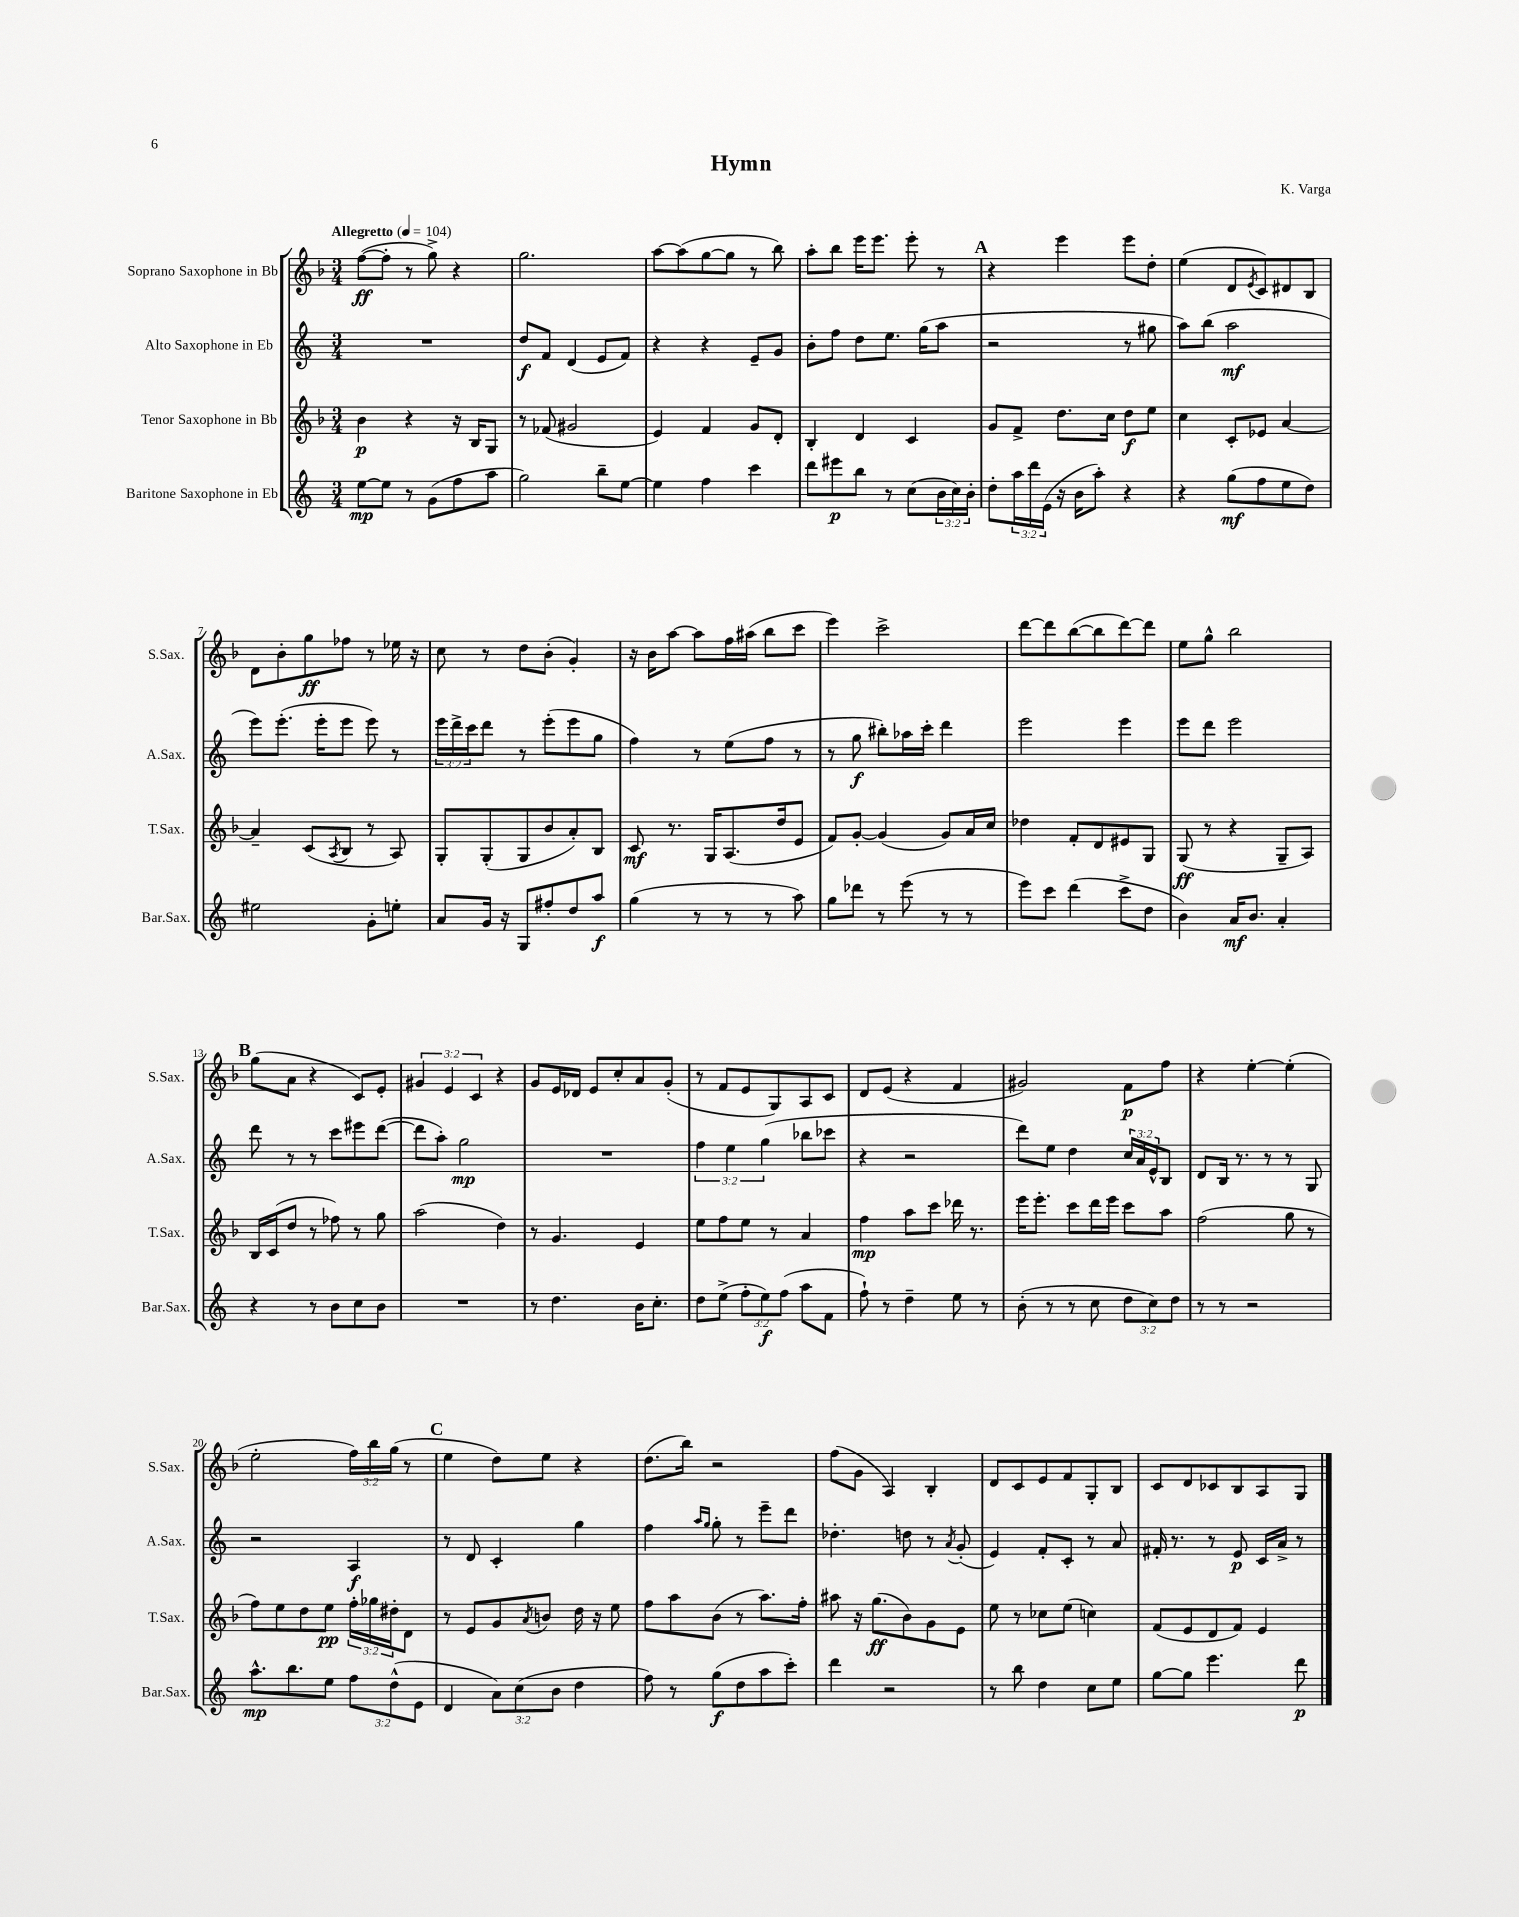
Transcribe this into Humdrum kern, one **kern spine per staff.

**kern	**dynam	**kern	**dynam	**kern	**dynam	**kern	**dynam
*part4	*part4	*part3	*part3	*part2	*part2	*part1	*part1
*staff4	*staff4	*staff3	*staff3	*staff2	*staff2	*staff1	*staff1
*I"Baritone Saxophone in Eb	*	*I"Tenor Saxophone in Bb	*	*I"Alto Saxophone in Eb	*	*I"Soprano Saxophone in Bb	*
*I'Bar.Sax.	*	*I'T.Sax.	*	*I'A.Sax.	*	*I'S.Sax.	*
*clefG2	*	*clefG2	*	*clefG2	*	*clefG2	*
*k[]	*	*k[b-]	*	*k[]	*	*k[b-]	*
*M3/4	*	*M3/4	*	*M3/4	*	*M3/4	*
*MM104	*	*MM104	*	*MM104	*	*MM104	*
=1	=1	=1	=1	=1	=1	=1	=1
!	!	!	!	!	!	!LO:TX:a:B:t=Allegretto	!
[8ee\L	mp	4b-\	p	2.r	.	([8ff\L	ff
8ee\J]	.	.	.	.	.	8ff'\J]	.
8r	.	4r	.	.	.	8r	.
(8g\L	.	.	.	.	.	8gg^\)	.
8ff\	.	16r	.	.	.	4r	.
.	.	16B-/KL	.	.	.	.	.
8aa\J	.	8G/J	.	.	.	.	.
=2	=2	=2	=2	=2	=2	=2	=2
2gg\)	.	8r	.	8dd/L	f	2.gg\	.
.	.	(8f-X/	.	8f/J	.	.	.
.	.	2g#X/	.	(4d/	.	.	.
8bb~\L	.	.	.	8e/L	.	.	.
[8ee\J	.	.	.	8f/J)	.	.	.
=3	=3	=3	=3	=3	=3	=3	=3
4ee\]	.	4e/)	.	4r	.	[8aa\L	.
.	.	.	.	.	.	(8aa\]	.
4ff\	.	4f/	.	4r	.	[8gg\	.
.	.	.	.	.	.	8gg\J]	.
4ccc\	.	8g/L	.	8e~/L	.	8r	.
.	.	8d'/J	.	8g/J	.	8bb-\)	.
=4	=4	=4	=4	=4	=4	=4	=4
8ddd\L	.	4B-'/	.	8b'\L	.	8aa'\L	.
8eee#X\	p	.	.	8ff\J	.	8bb-\J	.
8bb\J	.	4d/	.	8dd\L	.	16eee\KL	.
.	.	.	.	.	.	8.eee\J	.
8r	.	.	.	8.ee\J	.	.	.
(8cc\L	.	4c/	.	.	.	8eee'\	.
.	.	.	.	(16gg\KL	.	.	.
24b\L	.	.	.	8aa\J	.	8r	.
24cc\)	.	.	.	.	.	.	.
24b'\JJ	.	.	.	.	.	.	.
!!LO:REH:place=s1:t=A
=5	=5	=5	=5	=5	=5	=5	=5
8dd'\L	.	8g/L	.	2r	.	4r	.
24aa\L	.	8f^/J	.	.	.	.	.
24ddd\	.	.	.	.	.	.	.
(24e\JJ	.	.	.	.	.	.	.
16r	.	8.dd\L	.	.	.	4eee\	.
16b\KL	.	.	.	.	.	.	.
8aa'\J)	.	.	.	.	.	.	.
.	.	16cc\Jk	.	.	.	.	.
4r	.	8dd\L	f	8r	.	8eee\L	.
.	.	8ee\J	.	8gg#X\	.	8dd'\J	.
=6	=6	=6	=6	=6	=6	=6	=6
4r	.	4cc\	.	8aa\L)	.	(4ee\	.
.	.	.	.	(8bb\J	.	.	.
(8gg\L	mf	8c'/L	.	2aa\	mf	8d/L	.
.	.	.	.	.	.	8qe/	.
8ff\	.	8e-X/J	.	.	.	8c/)	.
8ee\	.	[4a/	.	.	.	8d#X/	.
8dd\J)	.	.	.	.	.	8B-/J	.
!!LO:LB:g=z
=7	=7	=7	=7	=7	=7	=7	=7
2ee#X\	.	4a~/]	.	8eee\L)	.	8d\L	.
.	.	.	.	(8.eee'\J	.	8b-'\	.
.	.	(8c/L	.	.	.	8gg\	ff
.	.	.	.	16eee'\KL	.	.	.
.	.	8qA/	.	.	.	.	.
.	.	8B-/J	.	8eee\J	.	8ff-X\J	.
8g'\L	.	8r	.	8eee\)	.	8r	.
8een'\J	.	8A/)	.	8r	.	16ee-X\	.
.	.	.	.	.	.	16r	.
=8	=8	=8	=8	=8	=8	=8	=8
8a/L	.	8G'/L	.	24eee\LL	.	8cc\	.
.	.	.	.	24ddd^\	.	.	.
.	.	.	.	24ccc\J	.	.	.
16g/Jk	.	(8G'/	.	8ddd\J	.	8r	.
16r	.	.	.	.	.	.	.
8G/L	.	8G/	.	8r	.	8dd\L	.
8ff#X'/	.	8b-/	.	(8eee'\L	.	(8b-'\J	.
8dd/	.	8a'/)	.	8eee\	.	4g'/)	.
8aa/J	f	8B-/J	.	8gg\J	.	.	.
=9	=9	=9	=9	=9	=9	=9	=9
(4gg\	.	8c/	mf	4ff\)	.	16r	.
.	.	.	.	.	.	16b-\KL	.
.	.	8.r	.	.	.	[8aa\J	.
8r	.	.	.	8r	.	8aa\L]	.
.	.	16G/KL	.	.	.	.	.
8r	.	(8.A/	.	(8ee\L	.	16ff\L	.
.	.	.	.	.	.	(16aa#X\JJ	.
8r	.	.	.	8ff\J	.	8bb-\L	.
.	.	16dd/k	.	.	.	.	.
8aa\)	.	8e/J	.	8r	.	8ccc\J	.
=10	=10	=10	=10	=10	=10	=10	=10
8gg\L	.	8f/L)	.	8r	.	4eee\)	.
8ddd-X\J	.	[8g'/J	.	8gg\	f	.	.
8r	.	(4g/]	.	8bb#X'\L)	.	2ccc^\	.
(8eee\	.	.	.	16aa-X\L	.	.	.
.	.	.	.	16ccc'\JJ	.	.	.
8r	.	8g/L)	.	4ddd\	.	.	.
8r	.	16a/L	.	.	.	.	.
.	.	16cc/JJ	.	.	.	.	.
=11	=11	=11	=11	=11	=11	=11	=11
8eee\L)	.	4dd-X\	.	2eee\	.	[8ddd\L	.
8ccc\J	.	.	.	.	.	8ddd\]	.
(4ddd\	.	8f'/L	.	.	.	([8bb-\	.
.	.	8d/	.	.	.	8bb-\]	.
8ccc^\L	.	8e#X/	.	4eee\	.	[8ddd\)	.
8dd\J	.	8G/J	.	.	.	8ddd\J]	.
=12	=12	=12	=12	=12	=12	=12	=12
4b\)	.	(8G/	ff	8eee\L	.	8ee\L	.
.	.	8r	.	8ddd\J	.	8gg^^\J	.
16a/KL	mf	4r	.	2eee\	.	2bb-\	.
8.b/J	.	.	.	.	.	.	.
4a'/	.	8G~/L	.	.	.	.	.
.	.	8A/J)	.	.	.	.	.
!!LO:LB:g=z
!!LO:REH:place=s1:t=B
=13	=13	=13	=13	=13	=13	=13	=13
4r	.	16B-/LL	.	8ddd\	.	(8gg\L	.
.	.	(16c/J	.	.	.	.	.
.	.	8dd/J	.	8r	.	8a\J	.
8r	.	8r	.	8r	.	4r	.
8b\L	.	8ff-X\)	.	8ccc\L	.	.	.
8cc\	.	8r	.	8eee#X\	.	8c/L)	.
8b\J	.	8gg\	.	([8ddd\J	.	8e'/J	.
=14	=14	=14	=14	=14	=14	=14	=14
2.r	.	(2aa\	.	8ddd\L]	.	6g#X/	.
.	.	.	.	8aa'\J)	.	.	.
.	.	.	.	.	.	6e/	.
.	.	.	.	2gg\	mp	.	.
.	.	.	.	.	.	6c/	.
.	.	4dd\)	.	.	.	4r	.
=15	=15	=15	=15	=15	=15	=15	=15
8r	.	8r	.	2.r	.	8g/L	.
4.dd\	.	4.g/	.	.	.	16e/L	.
.	.	.	.	.	.	16d-X/JJ	.
.	.	.	.	.	.	8e/L	.
.	.	.	.	.	.	8cc'/	.
16b\KL	.	4e/	.	.	.	8a/	.
8.cc'\J	.	.	.	.	.	.	.
.	.	.	.	.	.	(8g'/J	.
=16	=16	=16	=16	=16	=16	=16	=16
8dd\L	.	8ee\L	.	6ff\	.	8r	.
(8ee^\J	.	8ff\	.	.	.	8f/L	.
.	.	.	.	6ee\	.	.	.
12ff'\L	.	8ee\J	.	.	.	8e/	.
12ee\)	f	.	.	(6gg\	.	.	.
.	.	8r	.	.	.	8G/)	.
(12ff\J	.	.	.	.	.	.	.
8aa\L	.	4a/	.	8bb-X\L	.	8A/	.
8f\J	.	.	.	8ccc-X\J	.	8c/J	.
=17	=17	=17	=17	=17	=17	=17	=17
8ff`\)	.	4ff\	mp	4r	.	8d/L	.
8r	.	.	.	.	.	(8e/J	.
4dd~\	.	8aa\L	.	2r	.	4r	.
.	.	8ccc\J	.	.	.	.	.
8ee\	.	16ddd-X\	.	.	.	4f/	.
.	.	8.r	.	.	.	.	.
8r	.	.	.	.	.	.	.
=18	=18	=18	=18	=18	=18	=18	=18
(8b'\	.	16eee\KL	.	8ddd\L)	.	2g#X/)	.
.	.	8.eee'\J	.	.	.	.	.
8r	.	.	.	8ee\J	.	.	.
8r	.	8ccc\L	.	4dd\	.	.	.
8cc\	.	16ddd\L	.	.	.	.	.
.	.	16eee\JJ	.	.	.	.	.
12dd\L	.	8ccc\L	.	24cc/LL	.	8f\L	p
.	.	.	.	24a/	.	.	.
12cc\)	.	.	.	24e^^/J	.	.	.
.	.	8aa\J	.	8B/J	.	8ff\J	.
12dd\J	.	.	.	.	.	.	.
=19	=19	=19	=19	=19	=19	=19	=19
8r	.	(2ff\	.	8d/L	.	4r	.
8r	.	.	.	16B/Jk	.	.	.
.	.	.	.	8.r	.	.	.
2r	.	.	.	.	.	[4ee'\	.
.	.	.	.	8r	.	.	.
.	.	8gg\	.	8r	.	(4ee'\]	.
.	.	8r	.	8G/	.	.	.
!!LO:LB:g=z
=20	=20	=20	=20	=20	=20	=20	=20
8.aa^^\L	mp	8ff\L)	.	2r	.	2ee'\	.
.	.	8ee\	.	.	.	.	.
8.bb\	.	.	.	.	.	.	.
.	.	8dd\	.	.	.	.	.
8ee\J	.	8ee\J	pp	.	.	.	.
12ff\L	.	24ff'\LL	.	4A/	f	24ff\LL)	.
.	.	24gg-X\	.	.	.	24bb-\	.
(12dd^^\	.	24dd#X'\J	.	.	.	(24gg\JJ	.
.	.	8d\J	.	.	.	8r	.
12e\J	.	.	.	.	.	.	.
!!LO:REH:place=s1:t=C
=21	=21	=21	=21	=21	=21	=21	=21
4d/	.	8r	.	8r	.	4ee\	.
.	.	8e/L	.	8d/	.	.	.
12a\L)	.	8g/	.	4c'/	.	8dd\L)	.
(12cc\	.	.	.	.	.	.	.
.	.	8qa/	.	.	.	.	.
.	.	8bn/J	.	.	.	8ee\J	.
12b\J	.	.	.	.	.	.	.
4dd\	.	16dd\	.	4gg\	.	4r	.
.	.	16r	.	.	.	.	.
.	.	8ee\	.	.	.	.	.
=22	=22	=22	=22	=22	=22	=22	=22
8ff\)	.	8ff\L	.	4ff\	.	(8.dd\L	.
8r	.	8aa\	.	.	.	.	.
.	.	.	.	.	.	16bb-\Jk)	.
.	.	.	.	16qqaa/LL	.	.	.
.	.	.	.	16qqgg/JJ	.	.	.
(8gg\L	f	(8b-\J	.	8gg'\	.	2r	.
8dd\	.	8r	.	8r	.	.	.
8aa\	.	8.aa\L)	.	8eee~\L	.	.	.
8ccc'\J)	.	.	.	8ddd\J	.	.	.
.	.	16ff'\Jk	.	.	.	.	.
=23	=23	=23	=23	=23	=23	=23	=23
4ddd\	.	8aa#X\	.	4.dd-X'\	.	(8ff\L	.
.	.	16r	.	.	.	8g\J	.
.	.	(8.gg\L	ff	.	.	.	.
2r	.	.	.	.	.	4A/)	.
.	.	8b-\)	.	8ddn\	.	.	.
.	.	8g\	.	8r	.	4B-'/	.
.	.	.	.	8qa/	.	.	.
.	.	8e\J	.	(8g'/	.	.	.
=24	=24	=24	=24	=24	=24	=24	=24
8r	.	8ee\	.	4e/)	.	8d/L	.
8bb\	.	8r	.	.	.	8c/	.
4dd\	.	8cc-X\L	.	8f'/L	.	8e/	.
.	.	(8ee\J	.	8c'/J	.	8f/	.
8cc\L	.	4ccn\)	.	8r	.	8G'/	.
8ee\J	.	.	.	8a/	.	8B-/J	.
=25	=25	=25	=25	=25	=25	=25	=25
[8gg\L	.	(8f/L	.	16f#X'/	.	8c/L	.
.	.	.	.	8.r	.	.	.
8gg\J]	.	8e/	.	.	.	8d/	.
4.eee\	.	8d/	.	8r	.	8c-X/	.
.	.	8f/J)	.	8e/	p	8B-/	.
.	.	4e/	.	16c/LL	.	8A/	.
.	.	.	.	16a^/JJ	.	.	.
8ddd\	p	.	.	8r	.	8G/J	.
==	==	==	==	==	==	==	==
*-	*-	*-	*-	*-	*-	*-	*-
